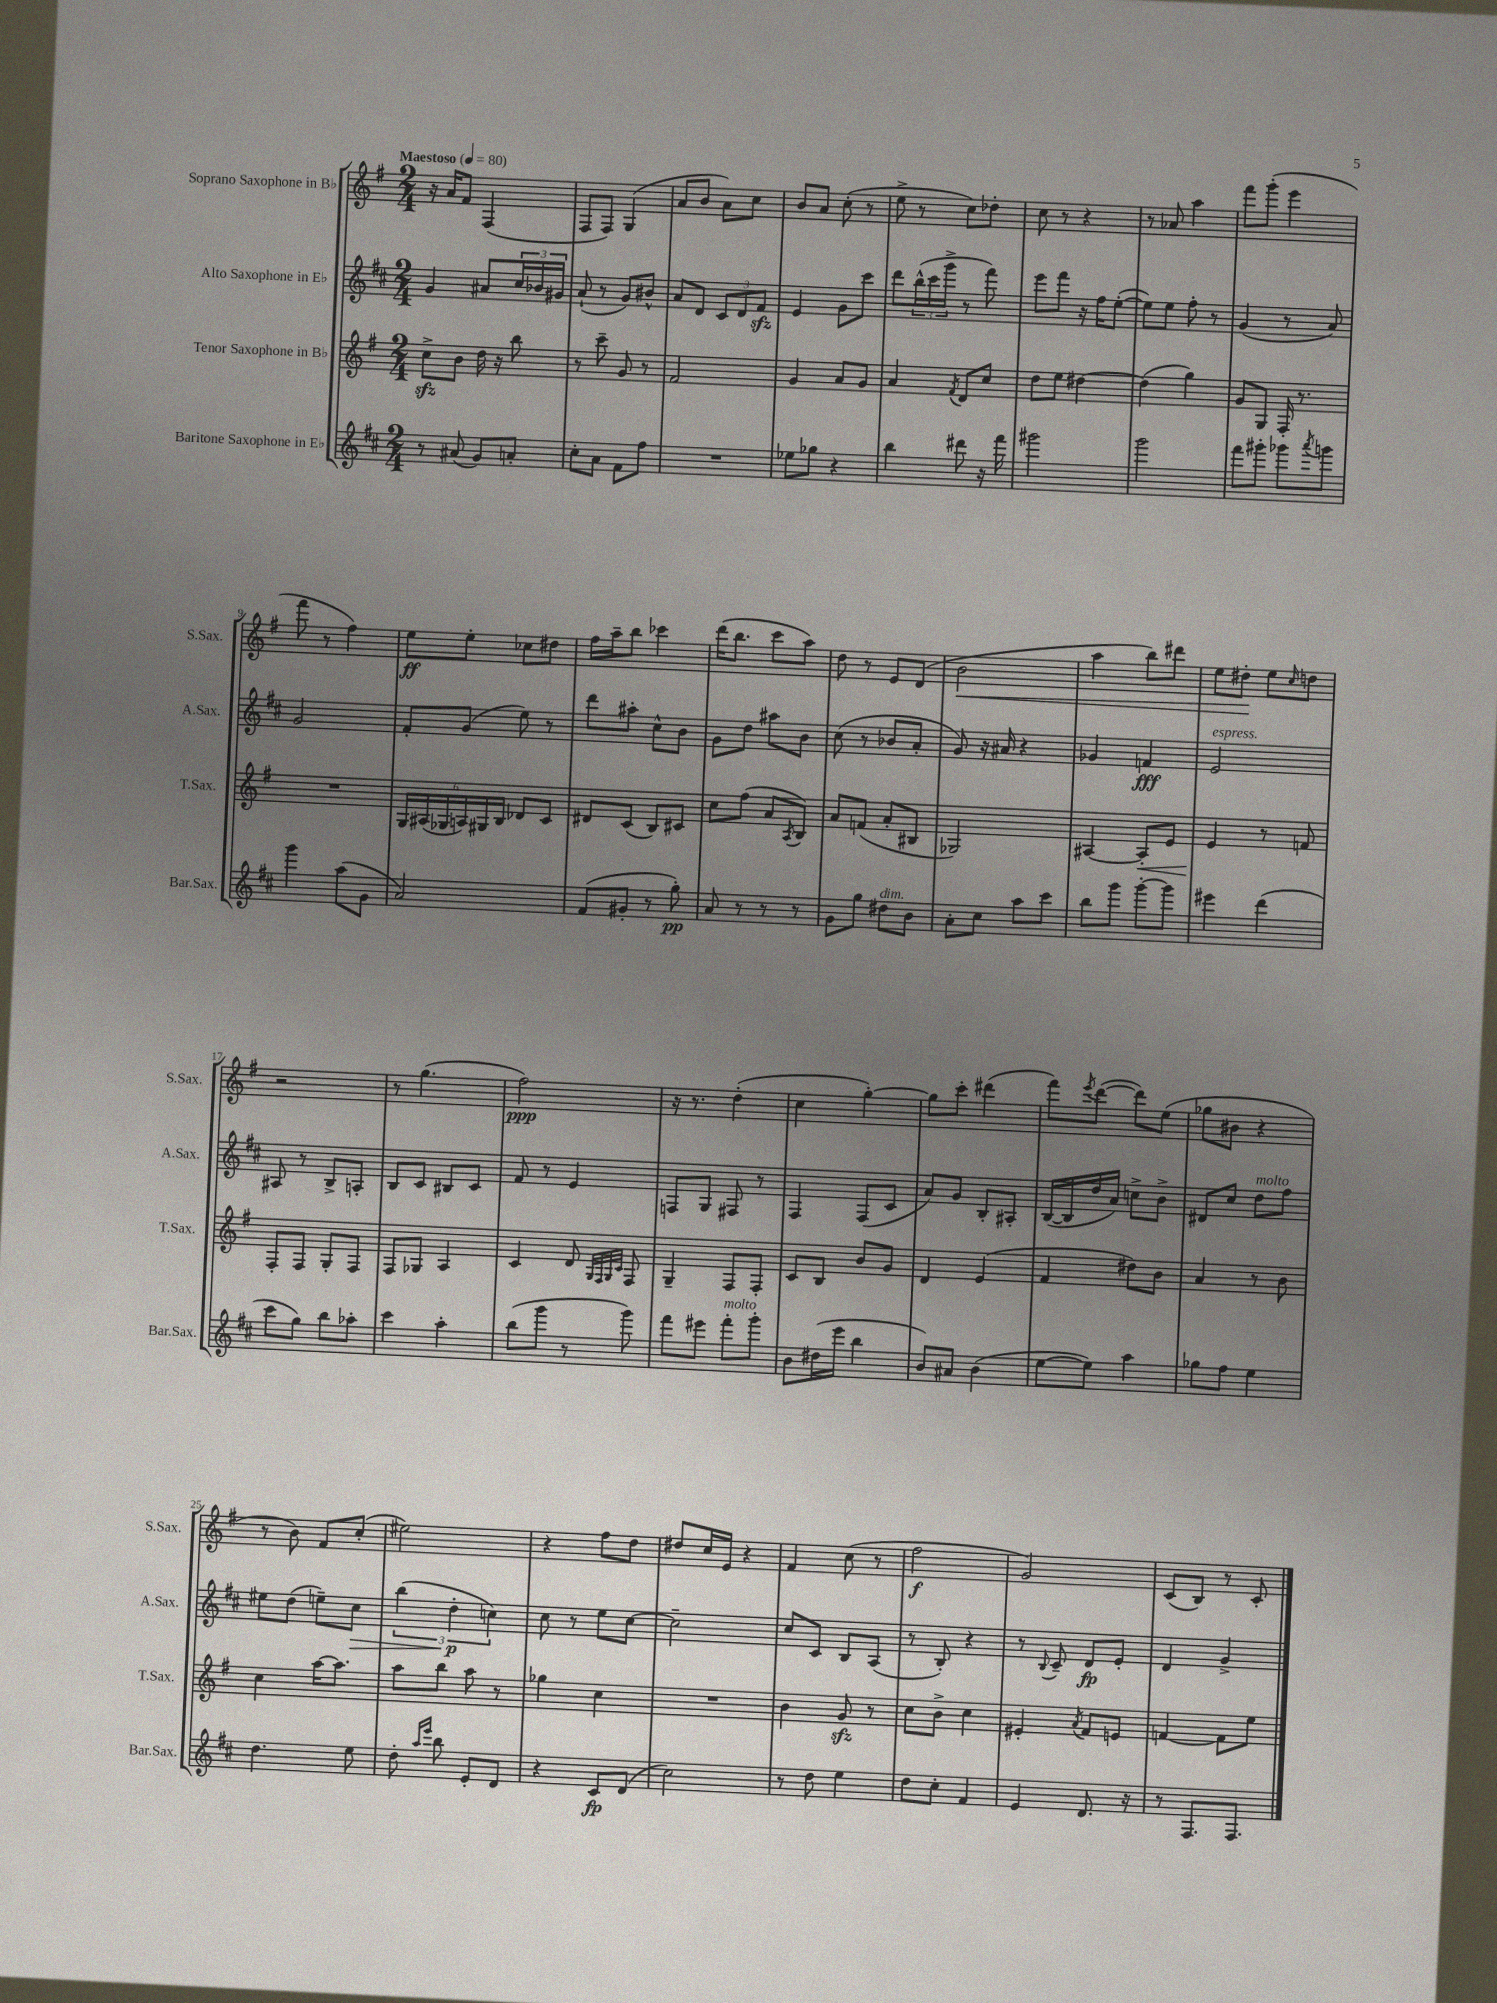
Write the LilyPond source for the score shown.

<<
\new StaffGroup <<
\new Staff = "s0" \with { instrumentName = "Soprano Saxophone in Bb" shortInstrumentName = "S.Sax." } {
    \clef treble \key g \major \numericTimeSignature \time 2/4 \tempo "Maestoso" 4 = 80
    r16 a'16 fis'8 fis4( |
    fis8 fis8) g4( |
    a'8 b'8 a'8) c''8 |
    b'8 a'8 c''8-.( r8 |
    e''8-> r8 c''8) des''8-. |
    c''8 r8 r4 |
    r8 aes'8 a''4 |
    fis'''8 g'''8-.( e'''4 |
    fis'''8 r8 fis''4) |
    e''8\ff e''8-. ces''8 dis''8 |
    fis''16 a''16-- b''8 ces'''4 |
    d'''16( b''8. c'''8 a''8) |
    d''8 r8 e'8 d'8( |
    b'2\< |
    a''4 b''8) dis'''8 |
    e''8 dis''8-.\! e''8 \grace { c''16 } d''8 |
    r2 |
    r8 g''4.( |
    fis''2\ppp) |
    r16 r8. d''4-.( |
    c''4 g''4~-.) |
    g''8 c'''8-. dis'''4( |
    fis'''8) \acciaccatura { e'''8 } d'''8~( d'''8) e''8( |
    ges''8 bis'8 r4 |
    r8 b'8) fis'8 c''8-.( |
    eis''2) |
    r4 fis''8 d''8 |
    dis''8 c''16 e'16 r4 |
    fis'4 c''8( r8 |
    fis''2\f |
    g'2) |
    c'8( b8) r8 c'8-. \bar "|." |
}
\new Staff = "s1" \with { instrumentName = "Alto Saxophone in Eb" shortInstrumentName = "A.Sax." } {
    \clef treble \key d \major \numericTimeSignature \time 2/4
    g'4 ais'8 \tuplet 3/2 { cis''16 bes'16 gis'16 } |
    a'8-!( r8 g'8) bis'8-^ |
    a'8 d'8 \tuplet 3/2 { cis'8 d'8 fis'8\sfz } |
    e'4 g'8 cis'''8 |
    d'''8 \tuplet 3/2 { b''16-^( cis'''16 g'''16-> } r8 fis'''8) |
    e'''8 fis'''8 r16 fis''16 e''8~-.( |
    e''8) e''8 fis''8-. r8 |
    g'4( r8 a'8) |
    g'2 |
    fis'8-. g'8( e''8) r8 |
    d'''8 ais''8-. cis''8-^ b'8 |
    g'8 d''8 ais''8 b'8 |
    cis''8( r8 bes'8 a'8-. |
    g'8) r16 ais'16 r4 |
    ges'4 f'4\fff |
    e'2^\markup { \italic "espress." } |
    ais8 r8 b8-> a8-. |
    b8 cis'8 bis8 cis'8 |
    fis'8 r8 e'4 |
    f8 g8 fis8 r8 |
    fis4 fis8( cis'8 |
    a'8) g'8 b8-. ais8-. |
    b16~( b16 d''16 a'16) c''8-> b'8-> |
    dis'8 cis''8 d''8^\markup { \italic "molto" } fis''8 |
    eis''8 d''8( e''8--) cis''8\> |
    \tuplet 3/2 { b''4( d''4-.\p\! c''4) } |
    cis''8 r8 e''8 cis''8~ |
    cis''2-- |
    cis''8 cis'8 b8 a8( |
    r8 b8-.) r4 |
    r8 \appoggiatura { b8 } cis'8-- d'8\fp e'8-. |
    d'4 g'4-> \bar "|." |
}
\new Staff = "s2" \with { instrumentName = "Tenor Saxophone in Bb" shortInstrumentName = "T.Sax." } {
    \clef treble \key g \major \numericTimeSignature \time 2/4
    c''8->\sfz b'8 d''16 r16 b''8 |
    r8 c'''8-- g'8 r8 |
    fis'2 |
    g'4 a'8 g'8 |
    a'4 \acciaccatura { fis'8 } d'8 c''8 |
    d''8 e''8 dis''4~ |
    dis''4( g''4) |
    g'8 g8 fis16-. r8. |
    R2 |
    \tuplet 6/4 { g16 ais16( ges16 a16) gis16 b16 } des'8 c'8 |
    dis'8 c'8( b8) cis'8 |
    c''8 fis''8( a'8 \acciaccatura { a8 } b8) |
    a'8 f'8( a'8-. bis8 |
    ges2) |
    ais4~ ais8-.\< e'8 |
    e'4\! r8 f'8 |
    fis8-. fis8 g8-. fis8 |
    fis8 ges8 a4 |
    c'4 d'8 \grace { g32 fis32 g32 c'32 } fis8 |
    g4-- fis8 fis8-. |
    c'8 b8 b'8 g'8 |
    d'4 e'4( |
    fis'4 dis''8) b'8 |
    a'4 r8 b'8 |
    c''4 a''16~ a''8. |
    a''8 b''8 a''8 r8 |
    ges''4 c''4 |
    R2 |
    b'4 g'8\sfz r8 |
    c''8 b'8-> c''4 |
    eis'4-. \acciaccatura { a'8 } fis'8 e'8 |
    f'4~ f'8 e''8 \bar "|." |
}
\new Staff = "s3" \with { instrumentName = "Baritone Saxophone in Eb" shortInstrumentName = "Bar.Sax." } {
    \clef treble \key d \major \numericTimeSignature \time 2/4
    r8 ais'8( g'8) a'8-. |
    cis''8-. a'8 fis'8 fis''8 |
    R2 |
    ees''8 ges''8 r4 |
    b''4 dis'''8 r16 fis'''16 |
    gis'''2 |
    g'''2 |
    fis'''8 gis'''8-. ges'''8 \acciaccatura { a'''8 } g'''8 |
    g'''4 a''8( g'8 |
    a'2) |
    fis'8( gis'8-. r8 g''8-.\pp) |
    a'8 r8 r8 r8 |
    g'8 g''8 dis''8^\markup { \italic "dim." } b'8 |
    a'8-. cis''8 a''8 cis'''8 |
    b''8 g'''8 g'''8~-. g'''8 |
    eis'''4 d'''4( |
    cis'''8 g''8) b''8 aes''8-. |
    cis'''4 a''4-. |
    b''8( g'''8 r8 g'''8) |
    fis'''8 eis'''8 fis'''8-.^\markup { \italic "molto" } g'''8-. |
    b'8 dis''16( e'''16 b''4 |
    b'8) ais'8 b'4( |
    e''8~ e''8) a''4 |
    ges''8 fis''8 e''4 |
    d''4. e''8 |
    d''8-. \grace { a''16 e'''16 } b''8 e'8-. d'8 |
    r4 cis'8\fp d'8( |
    cis''2) |
    r8 d''8 e''4 |
    d''8 cis''8-. fis'4 |
    e'4 d'8. r16 |
    r8 fis8. fis8. \bar "|." |
}
>>
>>
